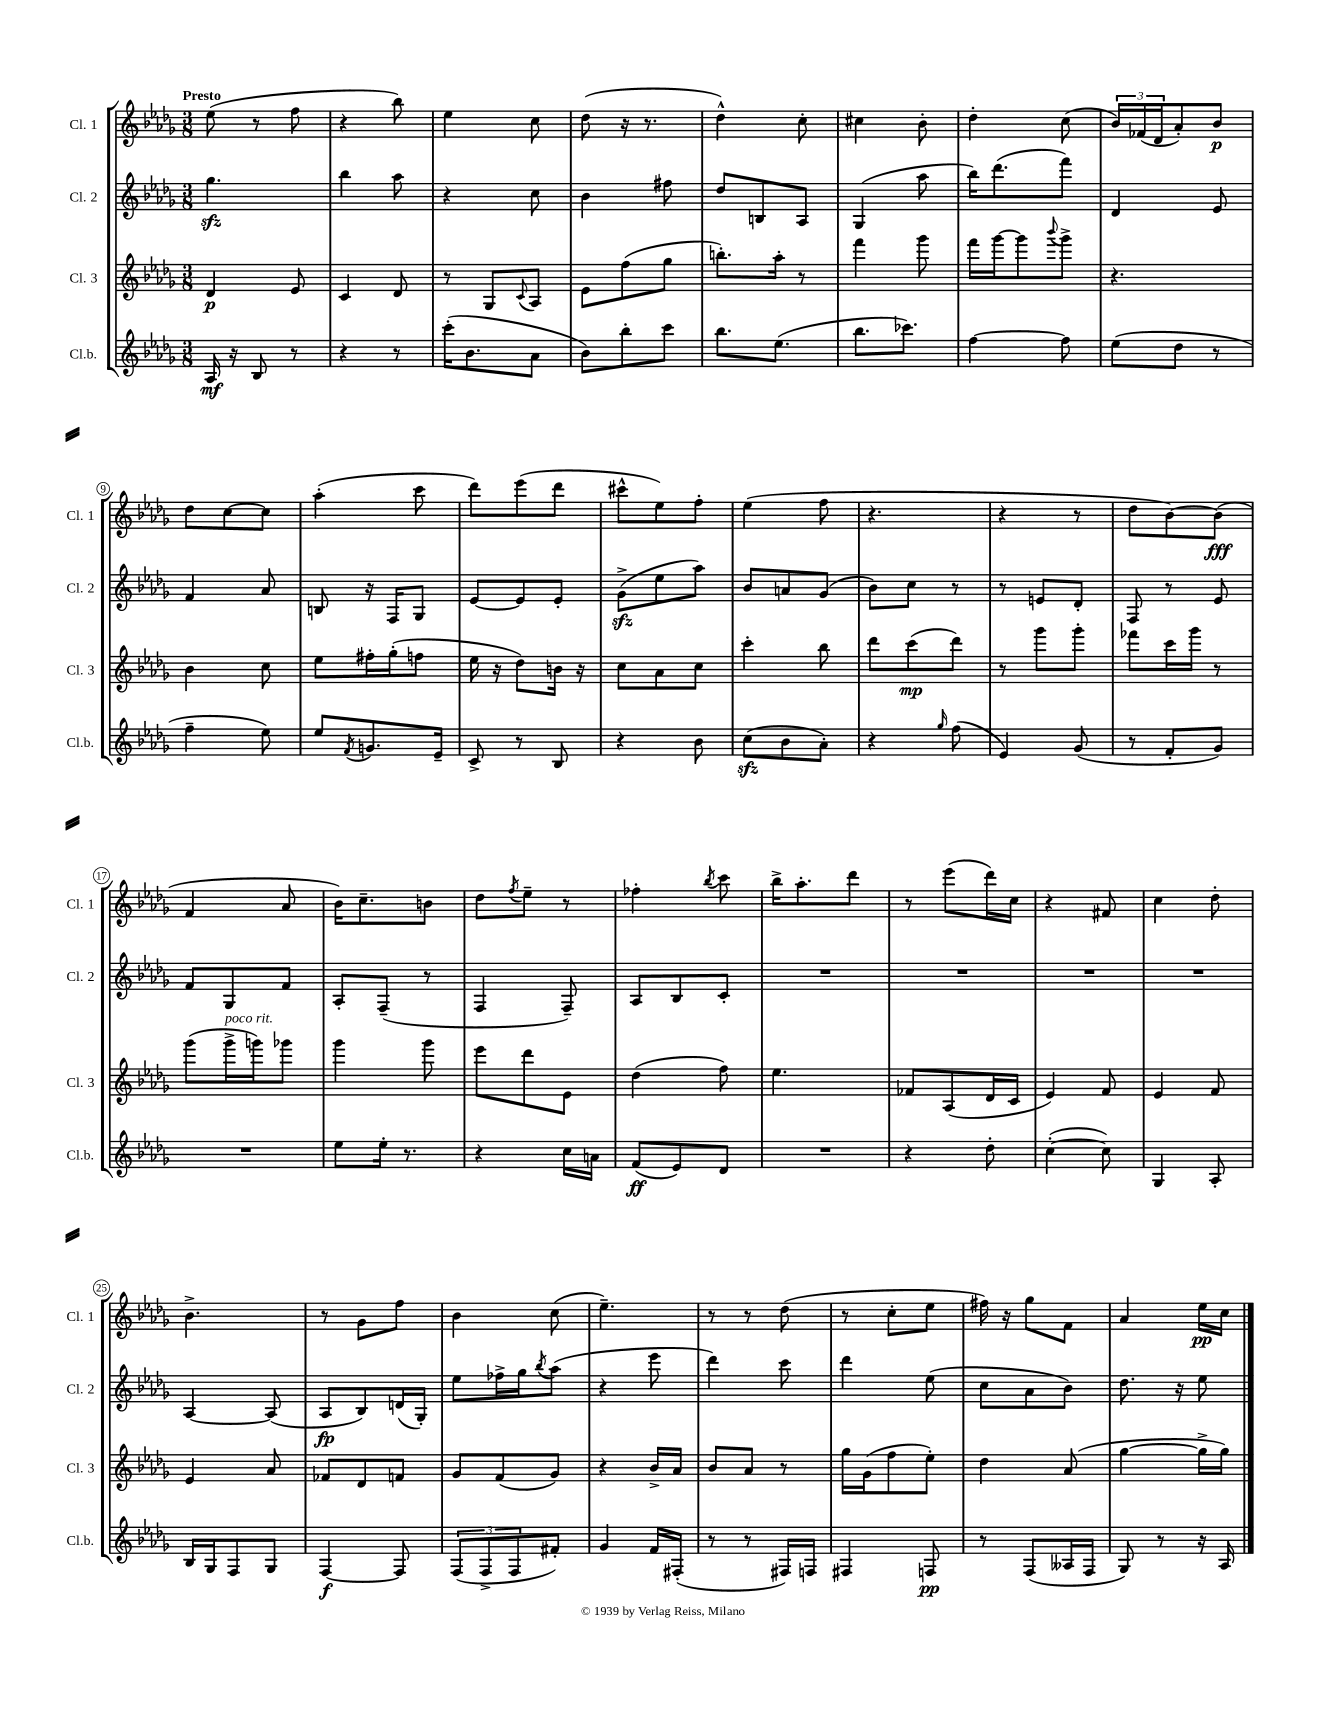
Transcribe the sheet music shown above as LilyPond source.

<<
\new StaffGroup <<
\new Staff = "s0" \with { instrumentName = "Cl. 1" shortInstrumentName = "Cl. 1" } {
    \clef treble \key des \major \numericTimeSignature \time 3/8 \tempo "Presto"
    ees''8( r8 f''8 |
    r4 bes''8) |
    ees''4 c''8 |
    des''8( r16 r8. |
    des''4-^) c''8-. |
    cis''4 bes'8-. |
    des''4-. c''8( |
    \tuplet 3/2 { bes'16) fes'16( des'16 } aes'8-.) bes'8\p |
    des''8 c''8~ c''8 |
    aes''4-.( c'''8 |
    des'''8) ees'''8( des'''8 |
    cis'''8-^ ees''8) f''8-. |
    ees''4( f''8 |
    r4. |
    r4 r8 |
    des''8 bes'8~) bes'8\fff( |
    f'4 aes'8 |
    bes'16) c''8.-- b'8 |
    des''8 \acciaccatura { f''8 } ees''8-- r8 |
    fes''4-. \acciaccatura { bes''8 } c'''8 |
    bes''16-> aes''8.-. des'''8 |
    r8 ees'''8( des'''16) c''16 |
    r4 fis'8 |
    c''4 des''8-. |
    bes'4.-> |
    r8 ges'8 f''8 |
    bes'4 c''8( |
    ees''4.--) |
    r8 r8 des''8( |
    r8 c''8-. ees''8 |
    fis''16) r16 ges''8 f'8 |
    aes'4 ees''16\pp c''16 \bar "|." |
}
\new Staff = "s1" \with { instrumentName = "Cl. 2" shortInstrumentName = "Cl. 2" } {
    \clef treble \key des \major \numericTimeSignature \time 3/8
    ges''4.\sfz |
    bes''4 aes''8 |
    r4 c''8 |
    bes'4 fis''8 |
    des''8 b8 aes8 |
    ges4( aes''8 |
    bes''16) des'''8.( f'''8) |
    des'4 ees'8 |
    f'4 aes'8 |
    b8 r16 f16 ges8 |
    ees'8~ ees'8 ees'8-. |
    ges'8->\sfz( ees''8 aes''8) |
    bes'8 a'8 ges'8( |
    bes'8) c''8 r8 |
    r8 e'8 des'8-. |
    f8 r8 ees'8 |
    f'8 ges8 f'8 |
    aes8-. f8--( r8 |
    f4 f8--) |
    aes8 bes8 c'8-. |
    R4. |
    R4. |
    R4. |
    R4. |
    aes4~ aes8( |
    aes8\fp bes8) d'16( ges16-.) |
    ees''8 fes''16-> ges''16 \acciaccatura { bes''8 } aes''8( |
    r4 ees'''8 |
    des'''4) c'''8 |
    des'''4 ees''8( |
    c''8 aes'8 bes'8) |
    des''8. r16 ees''8 \bar "|." |
}
\new Staff = "s2" \with { instrumentName = "Cl. 3" shortInstrumentName = "Cl. 3" } {
    \clef treble \key des \major \numericTimeSignature \time 3/8
    des'4\p ees'8 |
    c'4 des'8 |
    r8 ges8 \appoggiatura { c'8 } aes8 |
    ees'8 f''8( ges''8 |
    b''8.-.) aes''16-. r8 |
    f'''4 ges'''8 |
    f'''16 ges'''16~ ges'''8 \appoggiatura { bes'''8 } ges'''8-> |
    r4. |
    bes'4 c''8 |
    ees''8 fis''16-. ges''16-.( f''8 |
    ees''16 r16 des''8) b'16 r16 |
    c''8 aes'8 c''8 |
    c'''4-. bes''8 |
    des'''8 c'''8\mp( des'''8) |
    r8 ges'''8 ges'''8-. |
    fes'''8 c'''16 ges'''16 r8 |
    ges'''8( ges'''16->^\markup { \italic "poco rit." } g'''16) ges'''8 |
    ges'''4 ges'''8 |
    ees'''8 des'''8 ees'8 |
    des''4( f''8) |
    ees''4. |
    fes'8 aes8( des'16 c'16 |
    ees'4) f'8 |
    ees'4 f'8 |
    ees'4 aes'8 |
    fes'8 des'8 f'8 |
    ges'8 f'8( ges'8) |
    r4 bes'16-> aes'16 |
    bes'8 aes'8 r8 |
    ges''16 ges'16( f''8 ees''8-.) |
    des''4 aes'8( |
    ges''4~ ges''16-> ges''16) \bar "|." |
}
\new Staff = "s3" \with { instrumentName = "Cl.b." shortInstrumentName = "Cl.b." } {
    \clef treble \key des \major \numericTimeSignature \time 3/8
    aes16\mf r16 bes8 r8 |
    r4 r8 |
    c'''16-.( bes'8. aes'8 |
    bes'8) bes''8-. c'''8 |
    bes''8. ees''8.( |
    bes''8. ces'''8.) |
    f''4~ f''8 |
    ees''8( des''8 r8 |
    f''4-- ees''8) |
    ees''8 \acciaccatura { f'8 } g'8. ees'16-- |
    c'8-> r8 bes8 |
    r4 bes'8 |
    c''8\sfz( bes'8 aes'8-.) |
    r4 \grace { ges''16 } f''8( |
    ees'4) ges'8( |
    r8 f'8-. ges'8) |
    R4. |
    ees''8 ees''16-. r8. |
    r4 c''16 a'16 |
    f'8\ff( ees'8) des'8 |
    R4. |
    r4 des''8-. |
    c''4~-.( c''8) |
    ges4 aes8-. |
    bes16 ges16 f8 ges8 |
    f4~\f f8 |
    \tuplet 3/2 { f8( f8-> f8 } fis'8-.) |
    ges'4 f'16 fis16-.( |
    r8 r8 fis16) f16 |
    fis4 f8\pp |
    r8 f8( aeses16 f16 |
    ges8) r8 r16 aes16 \bar "|." |
}
>>
>>
\layout { \context { \Score \override BarNumber.stencil = #(make-stencil-circler 0.1 0.3 ly:text-interface::print) } }
